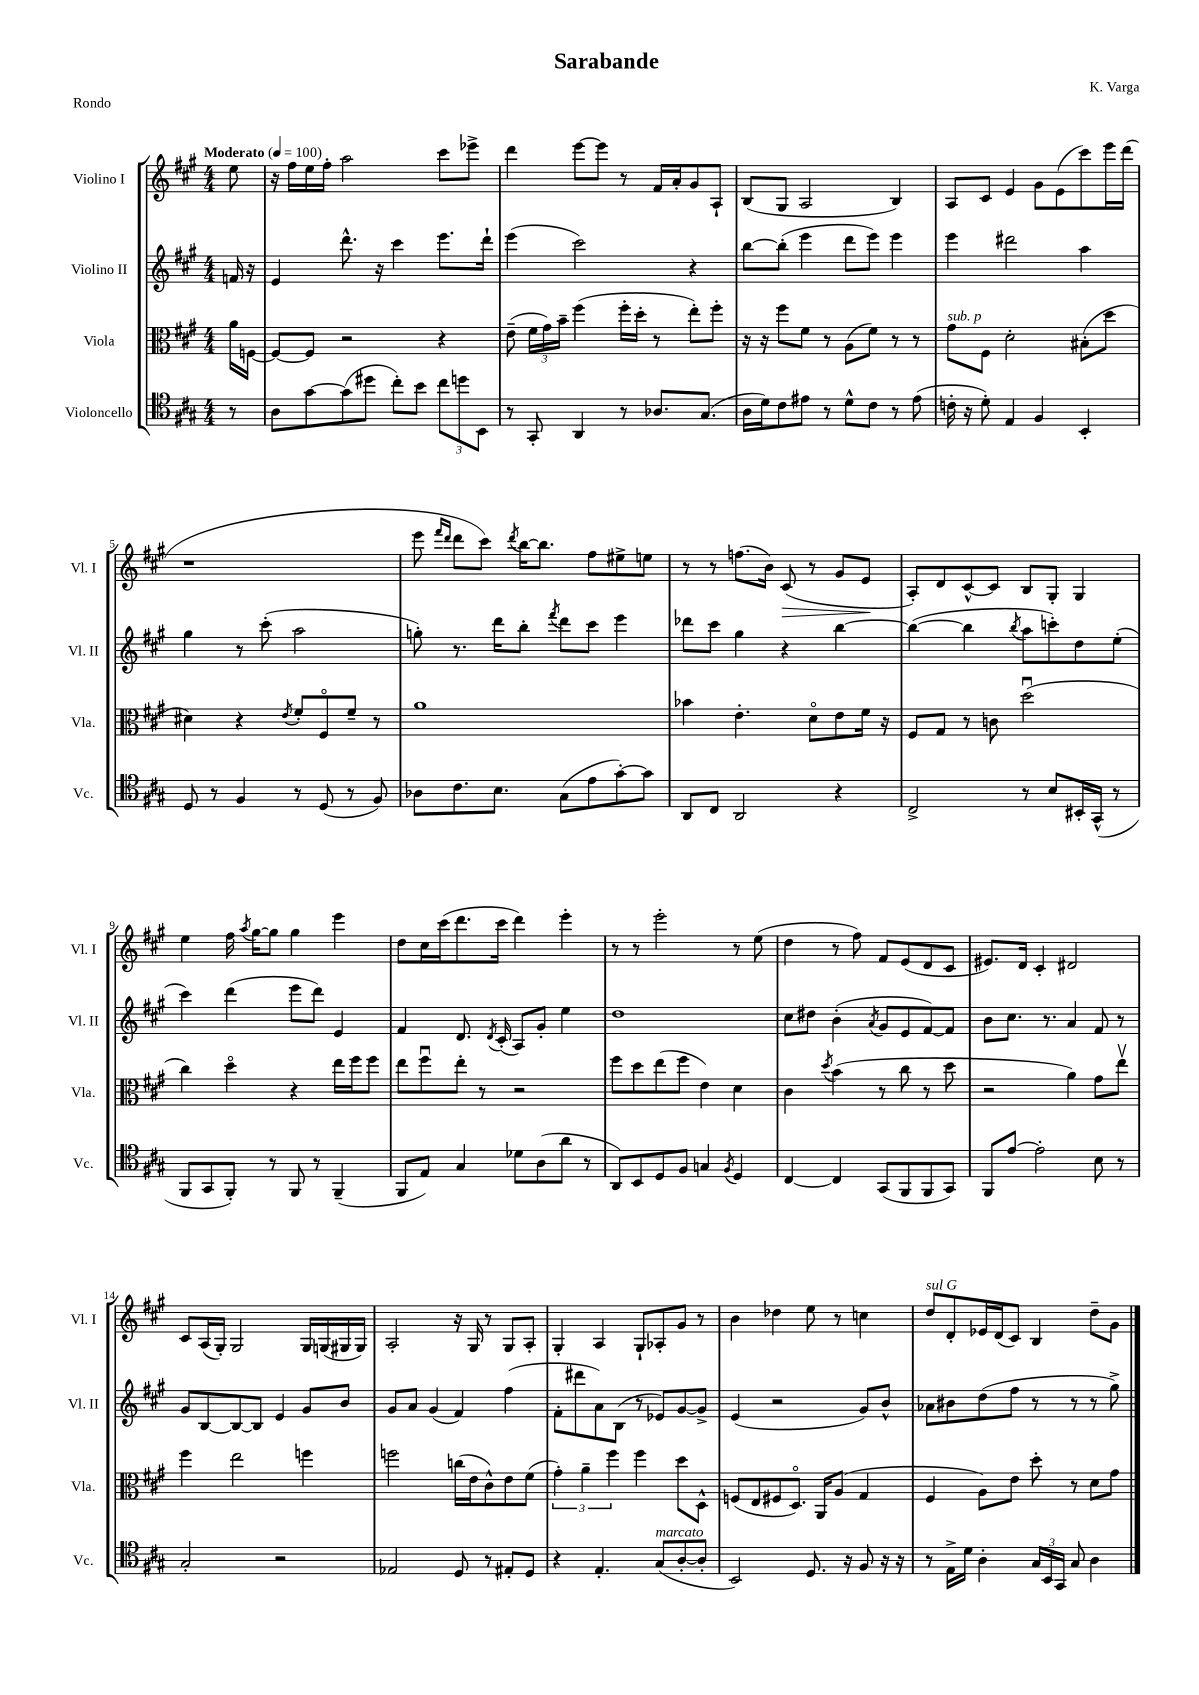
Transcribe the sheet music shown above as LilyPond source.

\header { title = "Sarabande" composer = "K. Varga" piece = "Rondo" }
<<
\new StaffGroup <<
\new Staff = "s0" \with { instrumentName = "Violino I" shortInstrumentName = "Vl. I" } {
    \clef treble \key a \major \numericTimeSignature \time 4/4 \partial 8 \tempo "Moderato" 4 = 100
    \autoBeamOff e''8 |
    r16 fis''16[ e''16 fis''16]-. a''2 cis'''8[ ees'''8]-> |
    d'''4 e'''8[~ e'''8] r8 fis'16[ a'16-. gis'8 a8]-! |
    b8[( gis8] a2 b4) |
    a8[ cis'8] e'4 gis'8[ e'8( cis'''8) e'''16 d'''16]( |
    r1 |
    e'''8 \grace { fis'''16[ d'''16] } d'''8[ cis'''8]) \acciaccatura { d'''8 } b''16[~ b''8.] fis''8[ eis''8-> e''8] |
    r8 r8 f''8.[( b'16]) cis'8\>( r8 gis'8[ e'8]\! |
    a8[-.) d'8 cis'8~-^ cis'8] b8[ gis8]-. gis4 |
    e''4 fis''16 \acciaccatura { a''8 } gis''16[~ gis''8] gis''4 e'''4 |
    d''8[ cis''16 cis'''16( d'''8. cis'''16] d'''4) e'''4-. |
    r8 r8 e'''2-. r8 e''8( |
    d''4 r8 fis''8) fis'8[ e'8( d'8 cis'8] |
    eis'8.[) d'16] cis'4-. dis'2 |
    cis'8[ a16( gis16]-.) gis2 gis16[ g16( gis16 gis16]) |
    a2-. r16 gis16 r8 gis8[ a8]-. |
    gis4-. a4 gis8[-! aes8-. gis'8] r8 |
    b'4 des''4 e''8 r8 c''4 |
    d''8[^\markup { \italic "sul G" } d'8-. ees'16 d'16( cis'8]) b4 d''8[-- gis'8] \bar "|." |
}
\new Staff = "s1" \with { instrumentName = "Violino II" shortInstrumentName = "Vl. II" } {
    \clef treble \key a \major \numericTimeSignature \time 4/4 \partial 8
    \autoBeamOff f'16 r16 |
    e'4 d'''8.-^ r16 cis'''4 e'''8.[ d'''16]-! |
    e'''4( cis'''2) r4 |
    b''8[~ b''8]-.( e'''4 d'''8[ e'''8]) e'''4 |
    e'''4 dis'''2 a''4 |
    gis''4 r8 cis'''8-.( a''2 |
    g''8-.) r8. d'''16[ b''8]-. \acciaccatura { fis'''8 } d'''8[ cis'''8] e'''4 |
    des'''8[ cis'''8] gis''4 r4 b''4~ |
    b''4~( b''4 \acciaccatura { b''8 } a''8[ c'''8-.) d''8 e''8]-.( |
    cis'''4) d'''4( e'''8[ d'''8]) e'4 |
    fis'4 d'8. \acciaccatura { d'8 } cis'16-.( a8[) gis'8]-. e''4 |
    d''1 |
    cis''8[ dis''8] b'4-.( \acciaccatura { a'8 } gis'8[ e'8 fis'8~) fis'8] |
    b'8[ cis''8.] r8. a'4 fis'8 r8 |
    gis'8[ b8~ b8~ b8] e'4 gis'8[ b'8] |
    gis'8[ a'8] gis'4( fis'4) fis''4( |
    fis'8[-. dis'''8 a'8) b8]( r8 ees'8[) gis'8~ gis'8]-> |
    e'4( r2 gis'8[) b'8]-^ |
    aes'8[ bis'8 d''8( fis''8] r8 r8 r8 gis''8->) \bar "|." |
}
\new Staff = "s2" \with { instrumentName = "Viola" shortInstrumentName = "Vla." } {
    \clef alto \key a \major \numericTimeSignature \time 4/4 \partial 8
    \autoBeamOff a'16[ f16]~ |
    f8[~ f8] r2 r4 |
    e'8--( \tuplet 3/2 { fis'16[ gis'16) b'16]-- } fis''4( fis''16[-. d''16]-. r8 e''8[-.) fis''8]-. |
    r16 r16 fis''8[ fis'8] r8 a8[( fis'8]) r8 r8 |
    gis'8[^\markup { \italic "sub. p" } fis8] d'2-. bis8[-.( d''8] |
    dis'4) r4 \acciaccatura { e'8 } fis'8[-. fis8\flageolet fis'8]-- r8 |
    a'1 |
    bes'4 e'4.-. d'8[\flageolet e'8 fis'16] r16 |
    fis8[ gis8] r8 c'8 d''2\downbow( |
    cis''4) d''4\flageolet r4 e''16[ fis''16 fis''8] |
    e''8[ fis''8\downbow e''8]-. r8 r2 |
    fis''8[ d''8 e''8( fis''8] e'4) d'4 |
    cis'4 \acciaccatura { d''8 } b'4( r8 cis''8 r8 d''8 |
    r2 a'4) gis'8[ e''8]\upbow |
    fis''4 e''2 f''4 |
    f''2 c''16[( e'16 cis'8-^) e'8 fis'8]( |
    \tuplet 3/2 { gis'4-.) a'4-- fis''4 } fis''4 d''8[ d8]-^ |
    f8[( e8 fis8 d8.]\flageolet) a,16[ a8]( gis4 |
    fis4 a8[) e'8] d''8-. r8 d'8[ gis'8] \bar "|." |
}
\new Staff = "s3" \with { instrumentName = "Violoncello" shortInstrumentName = "Vc." } {
    \clef tenor \key a \major \numericTimeSignature \time 4/4 \partial 8
    \autoBeamOff r8 |
    a8[ gis'8~ gis'8( dis''8] cis''8[-.) b'8] \tuplet 3/2 { cis''8[ d''8 b,8] } |
    r8 gis,8-. a,4 r8 aes8.[ gis8.]( |
    a16[ d'16) cis'8 eis'8] r8 d'8[-^ cis'8] r8 eis'8( |
    c'16-. r16 d'8-.) e4 fis4 b,4-. |
    d8 r8 fis4 r8 d8( r8 fis8) |
    aes8[ cis'8. b8.] gis8[( e'8 gis'8~-.) gis'8] |
    a,8[ cis8] a,2 r4 |
    cis2-> r8 b8[ bis,16-. gis,16]-^( r8 |
    fis,8[ gis,8 fis,8]-.) r8 fis,8 r8 fis,4--( |
    fis,8[ e8]) gis4 des'8[ a8( a'8] r8 |
    a,8[) b,8 d8 fis8] g4 \acciaccatura { fis8 } d4 |
    cis4~ cis4 gis,8[( fis,8 fis,8 gis,8]) |
    fis,8[ e'8]~ e'2-. b8 r8 |
    gis2-. r2 |
    ees2 d8 r8 eis8[-. d8] |
    r4 e4.-. gis8[^\markup { \italic "marcato" }( a8~-. a8]-. |
    b,2) d8. r16 fis8 r16 r16 |
    r8 e16[-> d'16] a4-. \tuplet 3/2 { gis16[ b,16 gis,16] } gis8 a4 \bar "|." |
}
>>
>>
